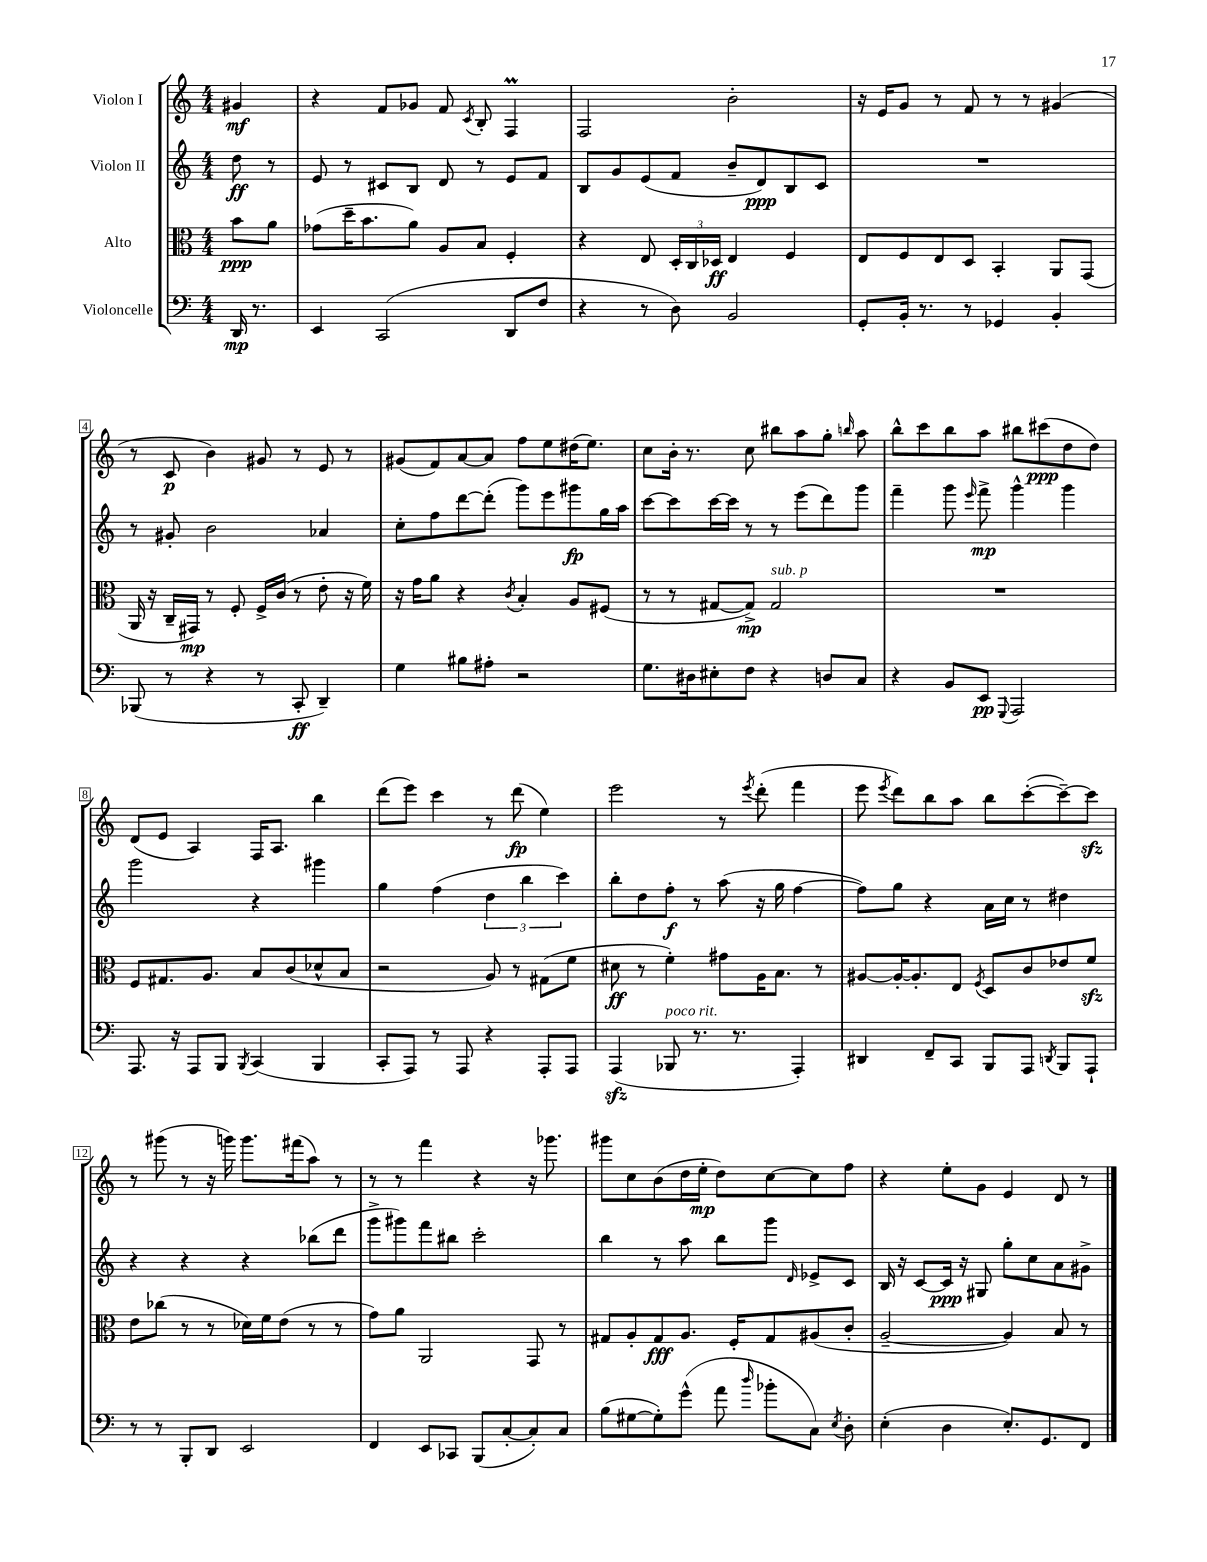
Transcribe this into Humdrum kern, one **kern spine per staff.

**kern	**dynam	**kern	**dynam	**kern	**dynam	**kern	**dynam
*part4	*part4	*part3	*part3	*part2	*part2	*part1	*part1
*staff4	*staff4	*staff3	*staff3	*staff2	*staff2	*staff1	*staff1
*I"Violoncelle	*	*I"Alto	*	*I"Violon II	*	*I"Violon I	*
*clefF4	*	*clefC3	*	*clefG2	*	*clefG2	*
*k[]	*	*k[]	*	*k[]	*	*k[]	*
*M4/4	*	*M4/4	*	*M4/4	*	*M4/4	*
=	=	=	=	=	=	=	=
16DD/	mp	8b\L	ppp	8dd\	ff	4g#X/	mf
8.r	.	.	.	.	.	.	.
.	.	8a\J	.	8r	.	.	.
=1	=1	=1	=1	=1	=1	=1	=1
4EE/	.	(8g-X\L	.	8e/	.	4r	.
.	.	16dd~\K	.	8r	.	.	.
.	.	8.b\	.	.	.	.	.
(2CC/	.	.	.	8c#X/L	.	8f/L	.
.	.	8a\J)	.	8B/J	.	8g-X/J	.
.	.	8A/L	.	8d/	.	8f/	.
.	.	.	.	.	.	8qc/	.
.	.	8B/J	.	8r	.	8B'/	.
8DD/L	.	4F'/	.	8e/L	.	4FM/	.
8F/J	.	.	.	8f/J	.	.	.
=2	=2	=2	=2	=2	=2	=2	=2
4r	.	4r	.	8B/L	.	2F/	.
.	.	.	.	8g/	.	.	.
8r	.	8E/	.	(8e/	.	.	.
8D\)	.	24D'/LL	.	8f/J	.	.	.
.	.	24C/	.	.	.	.	.
.	.	24D-X/JJ	ff	.	.	.	.
2BB/	.	4E/	.	8b~/L	.	2b'\	.
.	.	.	.	8d/)	ppp	.	.
.	.	4F/	.	8B/	.	.	.
.	.	.	.	8c/J	.	.	.
=3	=3	=3	=3	=3	=3	=3	=3
8GG'/L	.	8E/L	.	1r	.	16r	.
.	.	.	.	.	.	16e/KL	.
16BB'/Jk	.	8F/	.	.	.	8g/J	.
8.r	.	.	.	.	.	.	.
.	.	8E/	.	.	.	8r	.
8r	.	8D/J	.	.	.	8f/	.
4GG-X/	.	4BB'/	.	.	.	8r	.
.	.	.	.	.	.	8r	.
4BB'/	.	8AA/L	.	.	.	(4g#X/	.
.	.	(8GG/J	.	.	.	.	.
!!LO:LB:g=z
=4	=4	=4	=4	=4	=4	=4	=4
(8BBB-X/	.	16AA/	.	8r	.	8r	.
.	.	16r	.	.	.	.	.
8r	.	16C~/LL	.	8g#X'/	.	8c/	p
.	.	16GG#X/JJ)	mp	.	.	.	.
4r	.	8r	.	2b\	.	4b\)	.
.	.	8F'/	.	.	.	.	.
8r	.	16F^/LL	.	.	.	8g#X/	.
.	.	(16c/JJ	.	.	.	.	.
8CC'/	ff	8r	.	.	.	8r	.
4DD~/)	.	8e'\	.	4a-X/	.	8e/	.
.	.	16r	.	.	.	8r	.
.	.	16f\)	.	.	.	.	.
=5	=5	=5	=5	=5	=5	=5	=5
4G\	.	16r	.	8cc'\L	.	(8g#X/L	.
.	.	16g\KL	.	.	.	.	.
.	.	8a\J	.	8ff\	.	8f/)	.
8B#X\L	.	4r	.	[8ddd\	.	[8a/	.
8A#X'\J	.	.	.	(8ddd'\J]	.	8a/J]	.
.	.	8qc/	.	.	.	.	.
2r	.	4B'/	.	8ggg\L)	.	8ff\L	.
.	.	.	.	8eee\	.	8ee\	.
.	.	8A/L	.	8ggg#X\	fp	(16dd#X\K	.
.	.	.	.	.	.	8.ee\J)	.
.	.	(8F#X/J	.	16gg\L	.	.	.
.	.	.	.	16aa\JJ	.	.	.
=6	=6	=6	=6	=6	=6	=6	=6
8.G\L	.	8r	.	[8ccc\L	.	8cc\L	.
.	.	8r	.	8ccc\]	.	16b'\Jk	.
16D#X\k	.	.	.	.	.	8.r	.
8E#X'\	.	[8G#X/L	.	[16ccc\L	.	.	.
.	.	.	.	16ccc\JJ]	.	.	.
8F\J	.	8G#^/J])	mp	8r	.	8cc\	.
!	!	!LO:TX:a:i:t=sub. p	!	!	!	!	!
4r	.	2G#/	.	8r	.	8bb#X\L	.
.	.	.	.	(8eee\L	.	8aa\	.
8Dn/L	.	.	.	8ddd\)	.	8gg'\J	.
.	.	.	.	.	.	16qqbbn/	.
8C/J	.	.	.	8ggg\J	.	8aa\	.
=7	=7	=7	=7	=7	=7	=7	=7
4r	.	1r	.	4fff~\	.	8bb^^\L	.
.	.	.	.	.	.	8ccc\	.
8BB/L	.	.	.	8ggg\	.	8bb\	.
.	.	.	.	16qqeee/	.	.	.
8EE/J	pp	.	.	8fff^\	mp	8aa\J	.
8qqGGG/	.	.	.	.	.	.	.
2AAA/	.	.	.	4ggg^^\	.	8bb#X\L	.
.	.	.	.	.	.	(8ccc#X\	ppp
.	.	.	.	4ggg\	.	8dd\	.
.	.	.	.	.	.	8dd\J)	.
!!LO:LB:g=z
=8	=8	=8	=8	=8	=8	=8	=8
8.AAA/	.	8F/L	.	2ggg\	.	(8d/L	.
.	.	8.G#X/	.	.	.	8e/J	.
16r	.	.	.	.	.	.	.
8AAA/L	.	.	.	.	.	4A/)	.
.	.	8.A/J	.	.	.	.	.
8BBB/J	.	.	.	.	.	.	.
8qBBB/	.	.	.	.	.	.	.
(4CC/	.	8B/L	.	4r	.	16F/KL	.
.	.	.	.	.	.	8.A/J	.
.	.	(8c/	.	.	.	.	.
4BBB/	.	8d-X^^/	.	4ggg#X\	.	4bb\	.
.	.	8B/J	.	.	.	.	.
=9	=9	=9	=9	=9	=9	=9	=9
8CC'/L	.	2r	.	4gg\	.	(8ddd\L	.
8AAA/J)	.	.	.	.	.	8eee\J)	.
8r	.	.	.	(4ff\	.	4ccc\	.
8AAA/	.	.	.	.	.	.	.
4r	.	8A/)	.	6dd\	.	8r	.
.	.	8r	.	.	.	(8ddd\	fp
.	.	.	.	6bb\	.	.	.
8AAA'/L	.	(8G#X\L	.	.	.	4ee\)	.
.	.	.	.	6ccc\)	.	.	.
8AAA/J	.	8f\J	.	.	.	.	.
=10	=10	=10	=10	=10	=10	=10	=10
(4AAAzz/	.	8d#X\	ff	8bb'\L	.	2eee\	.
.	.	8r	.	8dd\	.	.	.
!LO:TX:a:i:t=poco rit.	!	!	!	!	!	!	!
8BBB-X/	.	4f'\)	.	8ff'\J	f	.	.
8.r	.	.	.	8r	.	.	.
.	.	8g#X\L	.	(8aa\	.	8r	.
8.r	.	.	.	.	.	.	.
.	.	.	.	.	.	8qeee/	.
.	.	16A\K	.	16r	.	(8ddd'\	.
.	.	8.B\J	.	16gg\	.	.	.
4AAA'/)	.	.	.	[4ff\	.	4fff\	.
.	.	8r	.	.	.	.	.
=11	=11	=11	=11	=11	=11	=11	=11
4DD#X/	.	[8A#X/L	.	8ff\L])	.	8eee\	.
.	.	.	.	.	.	8qeee/	.
.	.	16A#'/K_	.	8gg\J	.	8ddd\L)	.
.	.	8.A#'/]	.	.	.	.	.
8FF~/L	.	.	.	4r	.	8bb\	.
8CC/J	.	8E/J	.	.	.	8aa\J	.
.	.	8qF/	.	.	.	.	.
8BBB/L	.	8D/L	.	16a\LL	.	8bb\L	.
.	.	.	.	16cc\JJ	.	.	.
8AAA/J	.	8c/	.	8r	.	([8ccc'\	.
8qDDn/	.	.	.	.	.	.	.
8BBB/L	.	8e-X/	.	4dd#X\	.	8ccc~\_)	.
8AAA`/J	.	8fzz/J	.	.	.	8ccczz\J]	.
!!LO:LB:g=z
=12	=12	=12	=12	=12	=12	=12	=12
8r	.	8e\L	.	4r	.	8r	.
8r	.	(8cc-X\J	.	.	.	(8ggg#X\	.
8BBB'/L	.	8r	.	4r	.	8r	.
8DD/J	.	8r	.	.	.	16r	.
.	.	.	.	.	.	16gggn\)	.
2EE/	.	16d-X\LL)	.	4r	.	8.ggg\L	.
.	.	16f\J	.	.	.	.	.
.	.	(8e\J	.	.	.	.	.
.	.	.	.	.	.	(16fff#X\k	.
.	.	8r	.	(8bb-X\L	.	8aa\J)	.
.	.	8r	.	8ddd\J	.	8r	.
=13	=13	=13	=13	=13	=13	=13	=13
4FF/	.	8g\L)	.	8ggg^\L	.	8r	.
.	.	8a\J	.	8ggg#X\)	.	8r	.
8EE/L	.	2AA/	.	8fff\	.	4fff\	.
8CC-X/J	.	.	.	8bb#X\J	.	.	.
(8BBB/L	.	.	.	2ccc'\	.	4r	.
[8C'/	.	.	.	.	.	.	.
8C'/])	.	8GG/	.	.	.	16r	.
.	.	.	.	.	.	8.ggg-X\	.
8C/J	.	8r	.	.	.	.	.
=14	=14	=14	=14	=14	=14	=14	=14
(8B\L	.	8G#X/L	.	4bb\	.	8ggg#X\L	.
[8G#X\	.	8A'/	.	.	.	8cc\	.
8G#'\])	.	8G#/	fff	8r	.	(8b\	.
(8g^^\J	.	8.A/J	.	8aa\	.	16dd\L	.
.	.	.	.	.	.	16ee'\JJ	mp
8a\	.	.	.	8bb\L	.	8dd\L)	.
.	.	16F'/KL	.	.	.	.	.
16qqdd/	.	.	.	.	.	.	.
8b-X'\L	.	8G#/	.	8ggg\J	.	[8cc\	.
.	.	.	.	16qqd/	.	.	.
8C\J)	.	(8A#X/	.	8e-X^/L	.	8cc\]	.
8qE/	.	.	.	.	.	.	.
8D'\	.	8c'/J	.	8c/J	.	8ff\J	.
=15	=15	=15	=15	=15	=15	=15	=15
(4E'\	.	[2A~/	.	16B/	.	4r	.
.	.	.	.	16r	.	.	.
.	.	.	.	[8c/L	.	.	.
4D\	.	.	.	16c/Jk]	ppp	8ee'\L	.
.	.	.	.	16r	.	.	.
.	.	.	.	8G#X/	.	8g\J	.
8.E'/L)	.	4A/])	.	8gg'\L	.	4e/	.
.	.	.	.	8cc\	.	.	.
8.GG/	.	.	.	.	.	.	.
.	.	8B/	.	8a\	.	8d/	.
8FF/J	.	8r	.	8g#X^\J	.	8r	.
==	==	==	==	==	==	==	==
*-	*-	*-	*-	*-	*-	*-	*-
